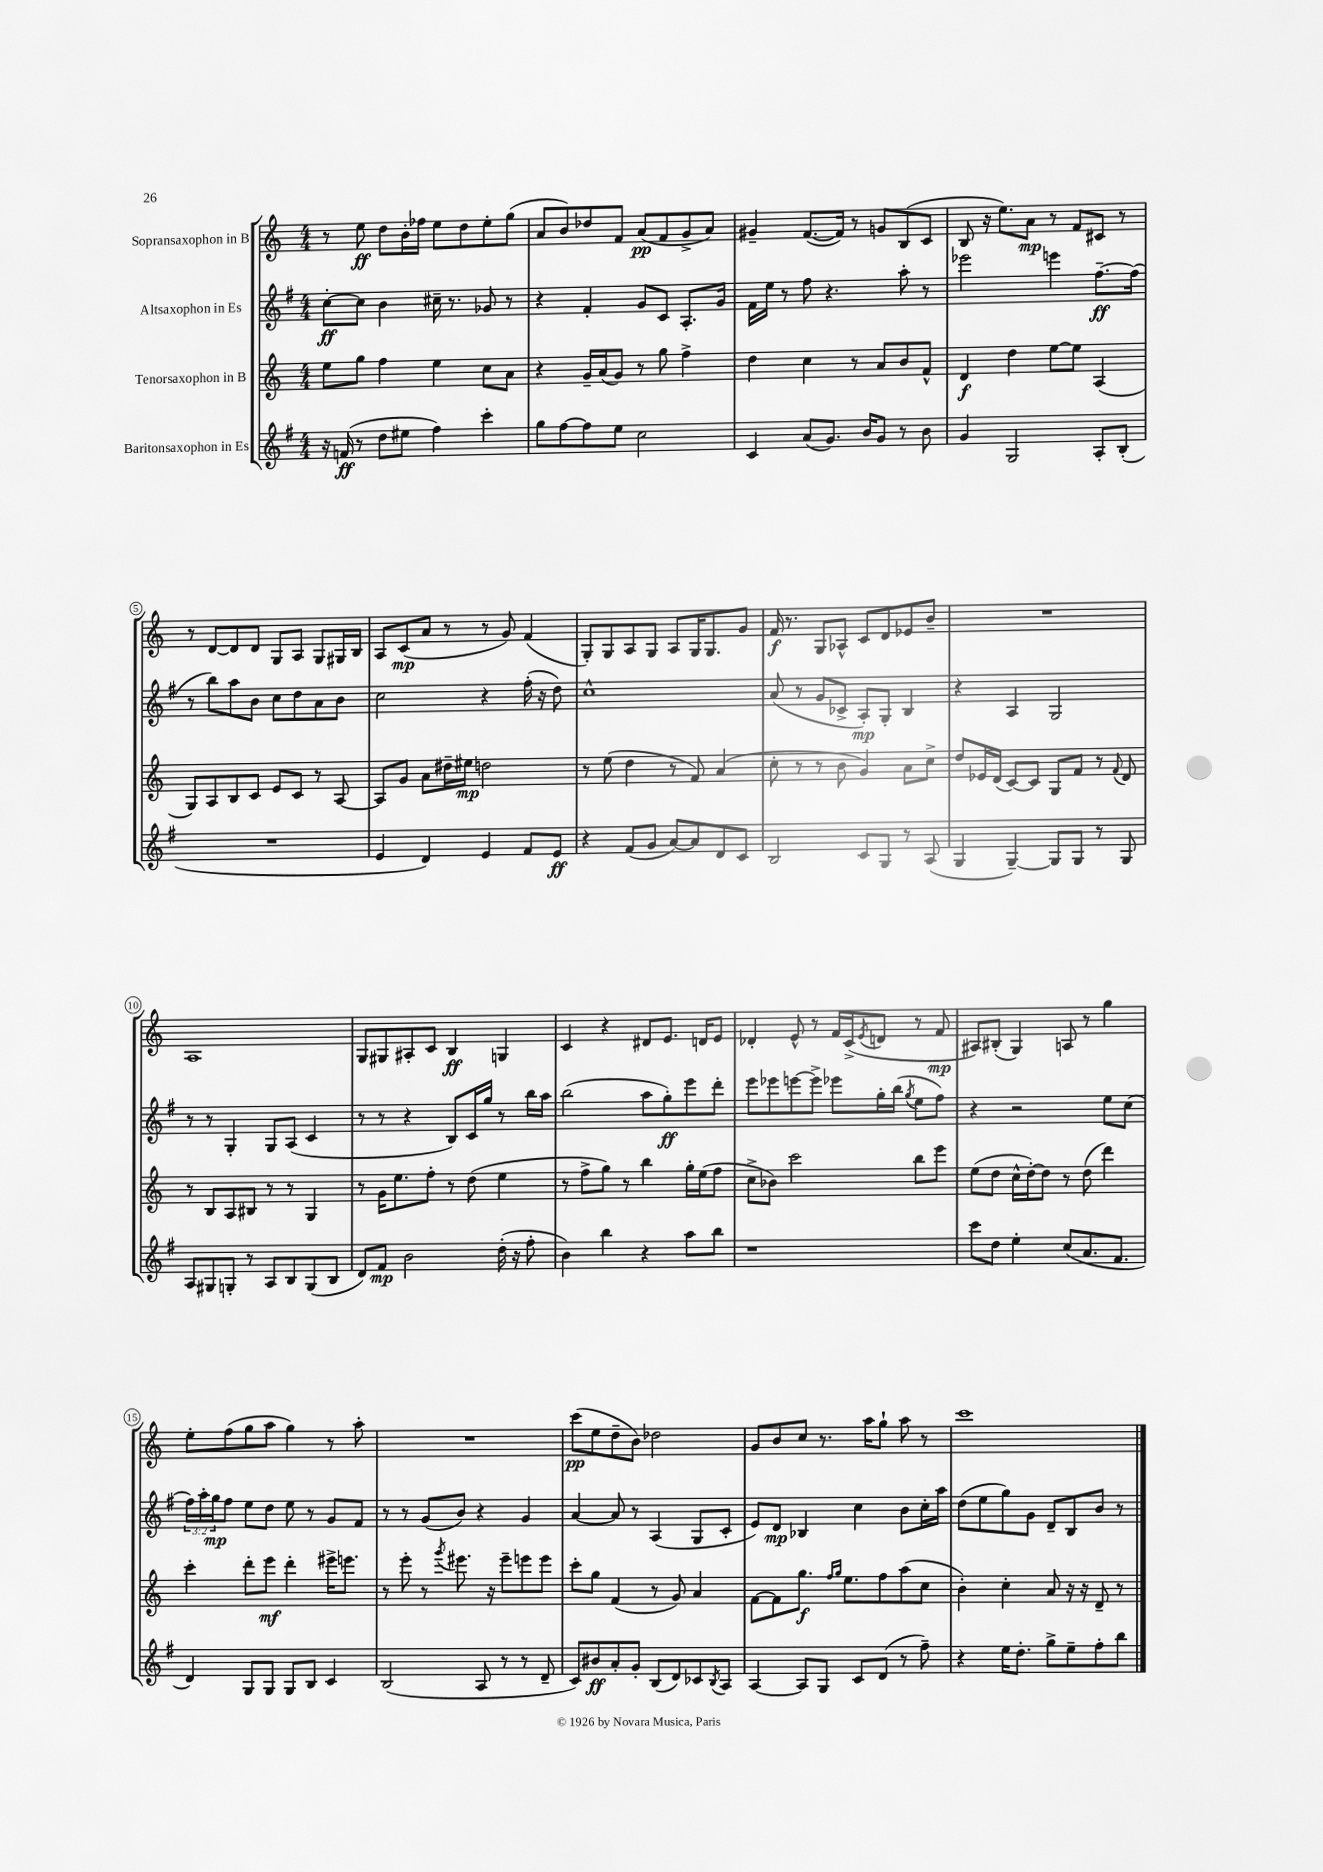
<<
\new StaffGroup <<
\new Staff = "s0" \with { instrumentName = "Sopransaxophon in B" } {
    \clef treble \key c \major \numericTimeSignature \time 4/4
    r8 e''8\ff d''8 b'16-. fes''16 e''8 d''8 e''8-. g''8( |
    a'8 b'8) des''8 f'8 a'8\pp( f'8 g'8-> a'8) |
    gis'4-- f'8.~( f'16) r8 g'8 b8( c'8 |
    b8 r16 e''8.) a'8\mp r8 f'8 cis'8 r8 |
    r8 d'8~ d'8 d'8 g8 a8 g8 gis16 b16 |
    a8 c'8\mp( a'8 r8 r8 g'8) f'4( |
    g8-.) g8 a8 g8 a8 g16 g8. g'8 |
    f'16\f r8. g8 aes8-^ c'8 d'8 ees'8 b'8-- |
    R1 |
    a1 |
    g8 gis8 ais8-. c'8 b4\ff g4 |
    c'4 r4 dis'8 e'8. d'16 e'8 |
    des'4-. e'8-^ r8 f'16 c'16->( \acciaccatura { e'8 } d'8 r8 f'8\mp |
    ais8) bis8-.( g4) a8 r8 g''4 |
    e''8-. f''8( g''8 a''8 g''4) r8 a''8-. |
    R1 |
    c'''8\pp( e''8 d''8-- b'8) des''2 |
    g'8 b'8 c''8 r8. a''16 g''8-! a''8 r8 |
    c'''1 \bar "|." |
}
\new Staff = "s1" \with { instrumentName = "Altsaxophon in Es" } {
    \clef treble \key g \major \numericTimeSignature \time 4/4 \override Staff.TupletNumber.text = #tuplet-number::calc-fraction-text
    c''8~-.\ff c''8 b'4 cis''16-- r8. ges'8 r8 |
    r4 fis'4-. g'8 c'8 a8.-. g'16 |
    fis'16 e''16 r8 fis''8 r4. a''8-. r8 |
    ees'''2 e'''4 fis''8.~--\ff fis''16( |
    r8 b''8) a''8 b'8 c''8 d''8 a'8 b'8 |
    c''2 r4 fis''16-.( r16 d''8) |
    c''1-^ |
    a'8( r8 g'8 ces'8-> a8-.\mp) g8-. b4 |
    r4 a4 g2 |
    r8 r8 g4-. g8 a8( c'4 |
    r8 r8 r4 b8) c'16 g''16 r8 b''16 a''16 |
    b''2( a''8 g''8-.\ff) e'''8 d'''8-. |
    e'''8 ees'''8 e'''8~ e'''8-> ees'''8 g''16-. b''16( \acciaccatura { g''8 } e''8 fis''8) |
    r4 r2 e''8 c''8( |
    \tuplet 3/2 { fis''16) a''16-. g''16\mp } fis''8 e''8 d''8 e''8 r8 g'8 fis'8 |
    r8 r8 g'8( b'8) r4 g'4 |
    a'4~ a'8 r8 a4( g8 c'8-. |
    e'8) d'8\mp bes4 c''4 b'8 c''16-. a''16 |
    d''8( e''8 g''8) g'8 d'8-- b8 b'8 r8 \bar "|." |
}
\new Staff = "s2" \with { instrumentName = "Tenorsaxophon in B" } {
    \clef treble \key c \major \numericTimeSignature \time 4/4
    e''8 g''8 f''4 e''4 c''8 a'8 |
    r4 g'16-- a'16( g'8) r8 g''8 f''4-> |
    d''4 c''4 r8 a'8 b'8 f'8-^ |
    d'4\f d''4 e''8~ e''8 a4( |
    g8) a8 b8 c'8 e'8 c'8 r8 a8~ |
    a8 g'8 a'8 dis''16-- eis''16\mp d''2 |
    r8 e''8( d''4 r8 f'8) a'4( |
    c''8-. r8 r8 b'8 g'4) a'8 c''8-> |
    d''8 ees'16 d'16( c'8~) c'8 g8 f'8 r8 \appoggiatura { f'8 } d'8 |
    r8 b8 a8 bis8 r8 r8 g4 |
    r8 g'16 e''8. f''8-. r8 d''8( e''4 |
    r8 f''8-> g''8) r8 b''4 g''16-. e''16( f''8 |
    c''8-> bes'8) c'''2 b''8 e'''8 |
    e''8( d''8 c''16-^ d''16~-.) d''8 r8 d''8( d'''4) |
    c'''4-. d'''8-. e'''8\mf d'''4-. eis'''16-> e'''8. |
    r8 e'''8-. r8 \acciaccatura { g'''8 } eis'''8. r16 eis'''8-- e'''8 e'''8 |
    c'''8-. g''8 f'4( r8 g'8) a'4 |
    f'8~ f'8 g''8.\f \grace { f''16 g''16 } e''8. f''8 a''8( c''8 |
    b'4-.) c''4-. a'8 r16 r16 d'8-- r8 \bar "|." |
}
\new Staff = "s3" \with { instrumentName = "Baritonsaxophon in Es" } {
    \clef treble \key g \major \numericTimeSignature \time 4/4
    r16 f'16\ff( r8 d''8 eis''8 fis''4) c'''4-. |
    g''8 fis''8~ fis''8 e''8 c''2 |
    c'4 a'8( g'8.) b'16 g'8 r8 b'8 |
    g'4 g2 a8-. b8-.( |
    R1 |
    e'4 d'4) e'4 fis'8 e'8\ff |
    r4 fis'8( g'8 a'8~) a'8 d'8 c'8 |
    b2 c'8 g8 r8 a8( |
    g4 g4~--) g8 g8 r8 g8 |
    a8 gis8 g8-. r8 a8 b8 g8( b8 |
    d'8) fis'8\mp b'2 d''16-.( r16 fis''8-. |
    b'4) b''4 r4 a''8 b''8 |
    r1 |
    c'''8 d''8 e''4-. c''8( a'8. fis'8. |
    d'4) g8 g8 g8 b8 c'4 |
    b2( a8 r8 r8 d'8-- |
    c'8) bis'8\ff a'8-. g'8-. b8( d'8) ces'8 \acciaccatura { b8 } a8 |
    a4~ a8 g8 c'8 d'8( r8 fis''8--) |
    r4 e''16 d''8.-. g''8-> e''8-- fis''8-. b''8 \bar "|." |
}
>>
>>
\layout { \context { \Score \override BarNumber.stencil = #(make-stencil-circler 0.1 0.3 ly:text-interface::print) } }
